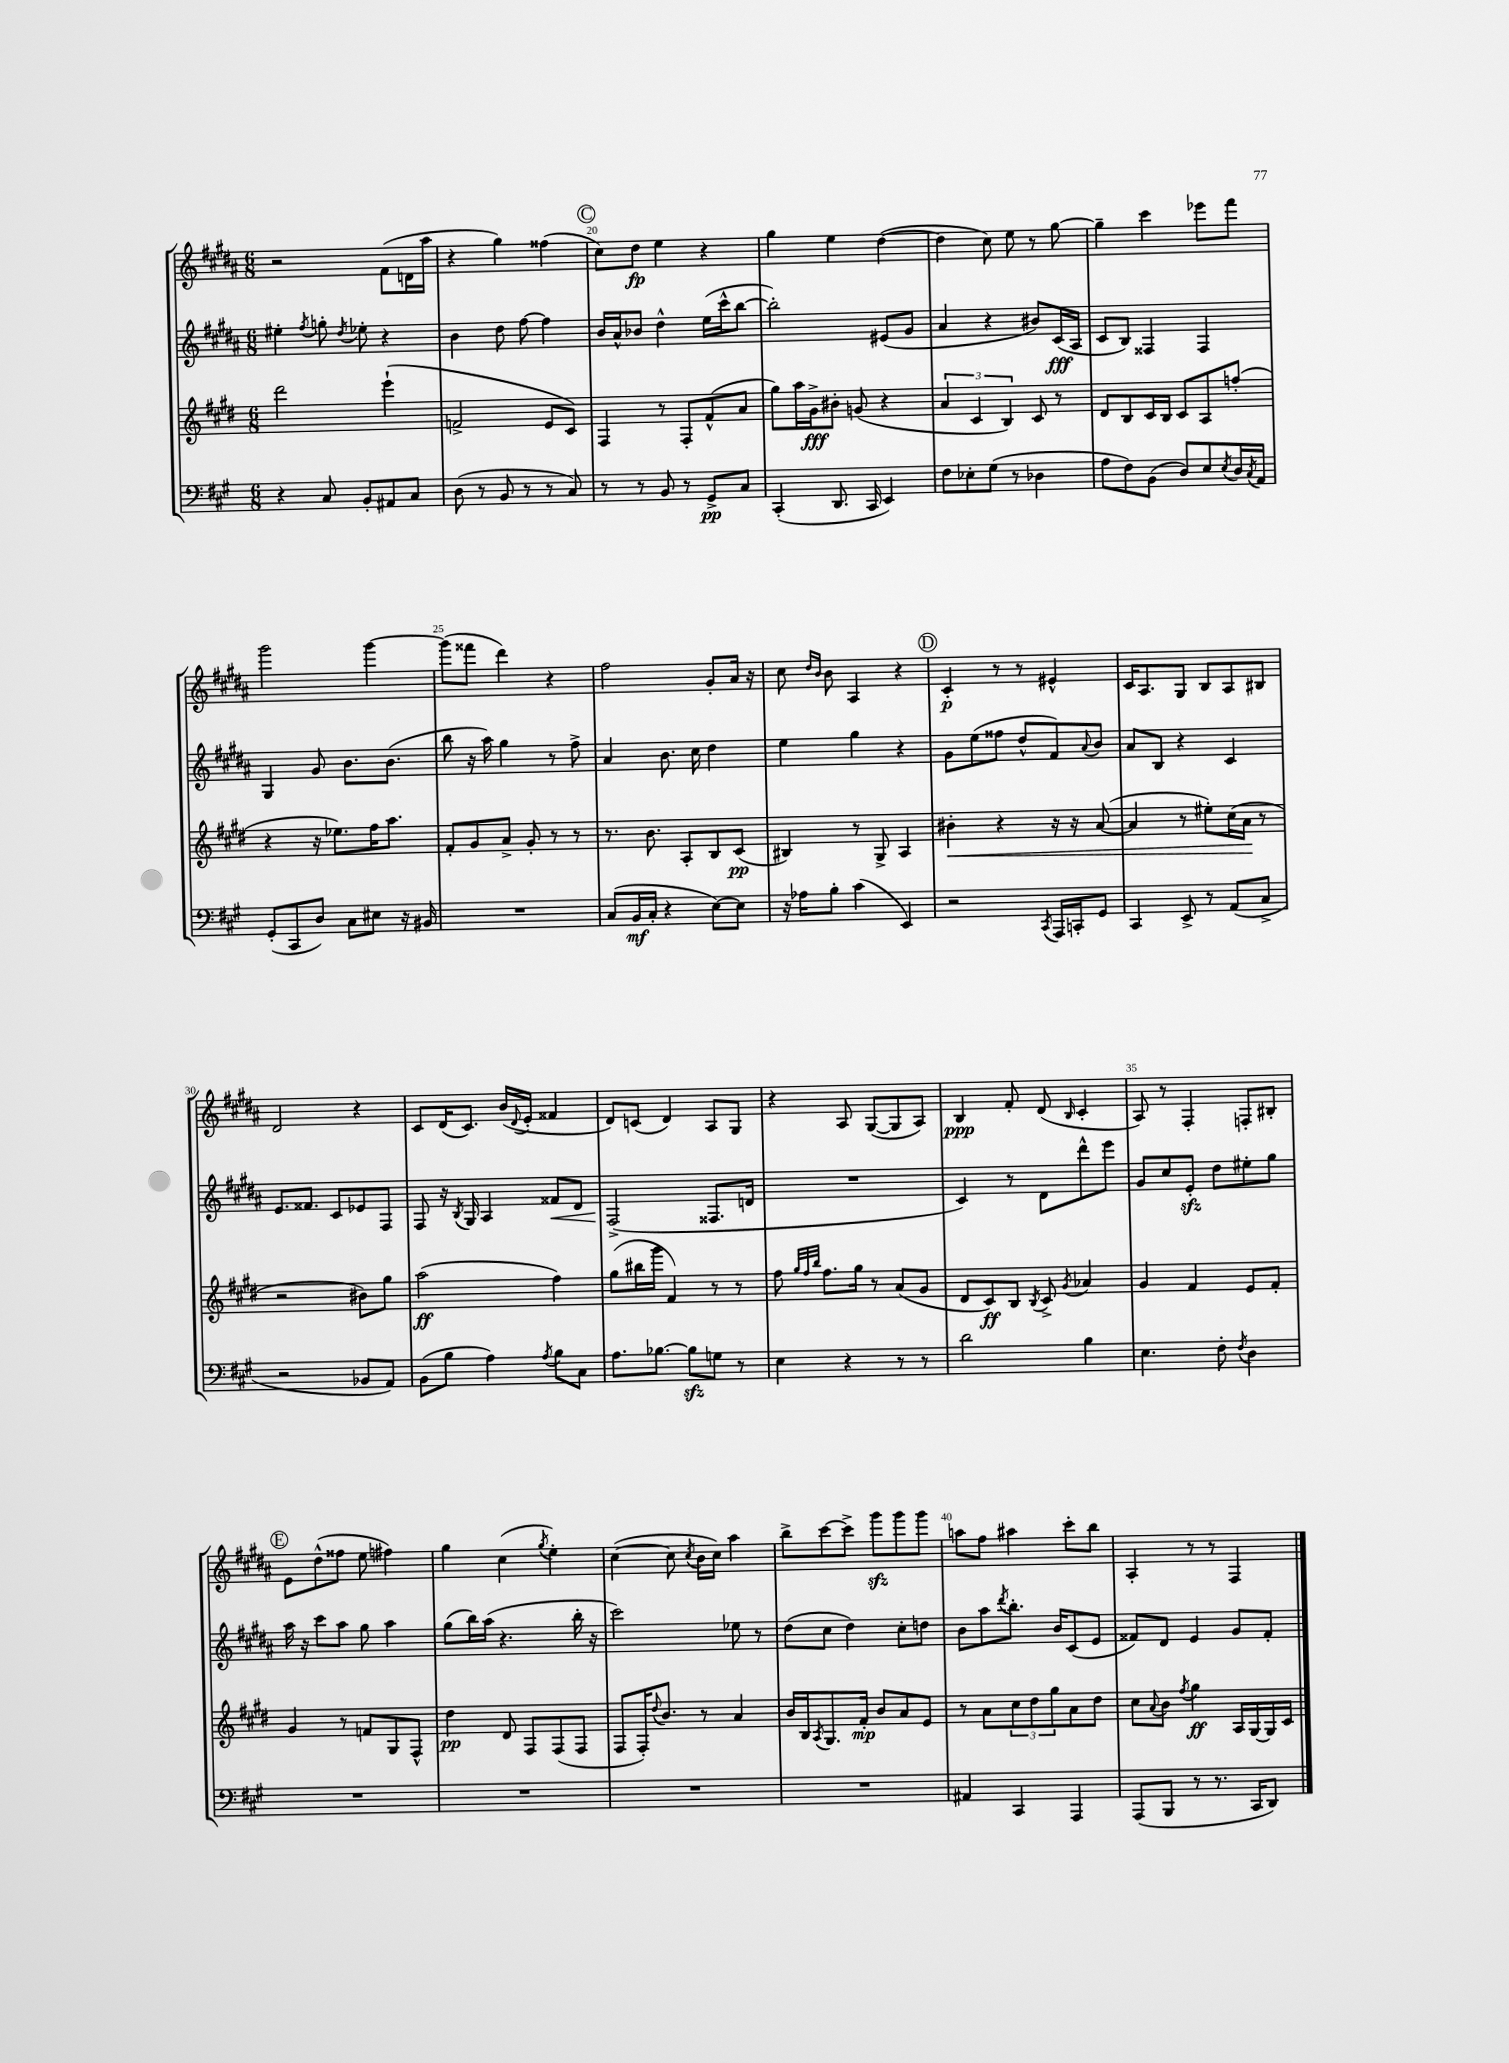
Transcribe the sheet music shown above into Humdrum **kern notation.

**kern	**dynam	**kern	**dynam	**kern	**dynam	**kern	**dynam
*part4	*part4	*part3	*part3	*part2	*part2	*part1	*part1
*staff4	*staff4	*staff3	*staff3	*staff2	*staff2	*staff1	*staff1
*clefF4	*	*clefG2	*	*clefG2	*	*clefG2	*
*k[f#c#g#]	*	*k[f#c#g#d#]	*	*k[f#c#g#d#a#]	*	*k[f#c#g#d#a#]	*
*M6/8	*	*M6/8	*	*M6/8	*	*M6/8	*
=18	=18	=18	=18	=18	=18	=18	=18
4r	.	2ddd#\	.	4ee#X'\	.	2r	.
.	.	.	.	8qff#/	.	.	.
8C#/	.	.	.	8ggn'\	.	.	.
.	.	.	.	8qdd#/	.	.	.
8BB'/L	.	.	.	8ee-X'\	.	.	.
8AA#X/	.	(4eee`\	.	4r	.	(8f#\L	.
8C#/J	.	.	.	.	.	16dn\L	.
.	.	.	.	.	.	16aa#\JJ	.
=19	=19	=19	=19	=19	=19	=19	=19
(8D\	.	2fn^/	.	4b\	.	4r	.
8r	.	.	.	.	.	.	.
8BB/	.	.	.	8dd#\	.	4gg#\)	.
8r	.	.	.	[8ff#\	.	.	.
8r	.	8e/L	.	4ff#\]	.	(4ff##X\	.
8C#/)	.	8c#/J)	.	.	.	.	.
!!LO:REH:place=s1:t=C
=20	=20	=20	=20	=20	=20	=20	=20
8r	.	4F#/	.	16b/LL	.	8cc#\L)	.
.	.	.	.	16a#^^/J	.	.	.
8r	.	.	.	8b-X/J	.	8dd#\J	fp
8BB/	.	8r	.	4dd#^^\	.	4ee\	.
8r	.	8F#'/L	.	.	.	.	.
8GG#^/L	pp	(8f#^^/	.	(16ee\LL	.	4r	.
.	.	.	.	16ccc#^^\J	.	.	.
8C#/J	.	8a/J	.	[8bb\J	.	.	.
=21	=21	=21	=21	=21	=21	=21	=21
(4CC#'/	.	8gg#\L)	.	2bb'\])	.	4gg#\	.
.	.	16aa\L	.	.	.	.	.
.	.	16g#^\J	fff	.	.	.	.
8.DD/	.	8b#X'\J	.	.	.	4ee\	.
.	.	(8gn/	.	.	.	.	.
16CC#/	.	.	.	.	.	.	.
4EE/)	.	4r	.	(8e#X/L	.	([4dd#\	.
.	.	.	.	8g#/J	.	.	.
=22	=22	=22	=22	=22	=22	=22	=22
8F#\L	.	6a/	.	4a#/	.	4dd#\]	.
8E-X'\	.	.	.	.	.	.	.
.	.	6c#/	.	.	.	.	.
(8G#\J	.	.	.	4r	.	8cc#\)	.
.	.	6B/)	.	.	.	.	.
8r	.	.	.	.	.	8ee\	.
4D-X\	.	8c#/	.	8b#X/L)	.	8r	.
.	.	8r	.	(16c#/L	fff	[8gg#\	.
.	.	.	.	16A#/JJ	.	.	.
=23	=23	=23	=23	=23	=23	=23	=23
8A\L	.	8d#/L	.	8c#/L	.	4gg#~\]	.
8F#\)	.	8B/	.	8B/J)	.	.	.
(8BB\J	.	16c#/L	.	4F##X/	.	4ccc#\	.
.	.	16B/JJ	.	.	.	.	.
8D/L)	.	8c#/L	.	.	.	.	.
8E/	.	8A/	.	4F##/	.	8eee-X\L	.
8qE/	.	.	.	.	.	.	.
16D/L	.	(8ffn'/J	.	.	.	8fff#\J	.
8qC#/	.	.	.	.	.	.	.
16AA/JJ	.	.	.	.	.	.	.
!!LO:LB:g=z
=24	=24	=24	=24	=24	=24	=24	=24
(8GG#'/L	.	4r	.	4G#/	.	2ggg#\	.
8CC#/	.	.	.	.	.	.	.
8D/J)	.	16r	.	8g#/	.	.	.
.	.	8.ee-X\L)	.	.	.	.	.
8C#\L	.	.	.	8.b\L	.	.	.
8E#X\J	.	16ff#\K	.	.	.	[4ggg#\	.
.	.	8.aa\J	.	(8.b\J	.	.	.
16r	.	.	.	.	.	.	.
16BB#X/	.	.	.	.	.	.	.
=25	=25	=25	=25	=25	=25	=25	=25
2.r	.	8f#'/L	.	8bb\	.	(8ggg#\L]	.
.	.	8g#/	.	16r	.	8fff##X\J	.
.	.	.	.	16aa#\)	.	.	.
.	.	8a^/J	.	4gg#\	.	4ddd#\)	.
.	.	8g#'/	.	.	.	.	.
.	.	8r	.	8r	.	4r	.
.	.	8r	.	8ff#^\	.	.	.
=26	=26	=26	=26	=26	=26	=26	=26
(8C#/L	.	8.r	.	4a#/	.	2ff#\	.
16BB/L	mf	.	.	.	.	.	.
16C#'/JJ	.	8.b\	.	.	.	.	.
4r	.	.	.	8.b\	.	.	.
.	.	8A'/L	.	.	.	.	.
.	.	.	.	16cc#\	.	.	.
[8E\L)	.	8B/	.	4dd#\	.	8g#'/L	.
8E\J]	.	(8c#/J	pp	.	.	16a#/Jk	.
.	.	.	.	.	.	16r	.
=27	=27	=27	=27	=27	=27	=27	=27
16r	.	4B#X/)	.	4ee\	.	8cc#\	.
16A-X\KL	.	.	.	.	.	.	.
.	.	.	.	.	.	16qqdd#/LL	.
.	.	.	.	.	.	16qqb/JJ	.
8B'\J	.	.	.	.	.	8b\	.
(4c#\	.	8r	.	4gg#\	.	4A#/	.
.	.	8G#^/	.	.	.	.	.
4EE/)	.	4A/	.	4r	.	4r	.
!!LO:REH:place=s1:t=D
=28	=28	=28	=28	=28	=28	=28	=28
!	!	!	!LO:HP:b	!	!	!	!
2r	.	4b#X'\	<	8g#\L	.	4c#'/	p
.	.	.	.	(8ee\	.	.	.
.	.	4r	.	8ff##X\J	.	8r	.
.	.	.	.	8dd#^^/L	.	8r	.
8qCC#/	.	.	.	.	.	.	.
16AAA/LL	.	16r	.	8f#/)	.	4e#X^^/	.
16CCn'/J	.	16r	.	.	.	.	.
.	.	.	.	8qqa#/	.	.	.
8GG#/J	.	([8a/	.	8b/J	.	.	.
=29	=29	=29	=29	=29	=29	=29	=29
4CC#/	.	4a/]	.	8a#/L	.	16c#/KL	.
.	.	.	.	.	.	8.A#/	.
.	.	.	.	8B/J	.	.	.
8EE^/	.	8r	.	4r	.	8G#/J	.
8r	.	8ee#X'\L)	.	.	.	8B/L	.
(8AA/L	.	(16cc#\L	.	4c#/	.	8A#/	.
.	.	16a\JJ	.	.	.	.	.
8C#^/J	.	8r	[	.	.	8B#X/J	.
!!LO:LB:g=z
=30	=30	=30	=30	=30	=30	=30	=30
2r	.	2r	.	8.e/L	.	2d#/	.
.	.	.	.	8.f##X/J	.	.	.
.	.	.	.	8c#/L	.	.	.
8BB-X/L	.	8b#X\L)	.	8e-X/	.	4r	.
8AA/J)	.	8gg#\J	.	8F#/J	.	.	.
=31	=31	=31	=31	=31	=31	=31	=31
(8BB\L	.	(2aa\	ff	8F#/	.	8c#/L	.
8B\J	.	.	.	16r	.	(16d#/K	.
.	.	.	.	8qB/	.	.	.
.	.	.	.	16G#/	.	8.c#/J)	.
4A\)	.	.	.	4A#/	.	.	.
.	.	.	.	.	.	(16b/LL	.
.	.	.	.	.	.	8qqd#/	.
.	.	.	.	.	.	16e'/JJ	.
8qA/	.	.	.	.	.	.	.
!	!	!	!	!	!LO:HP:b	!	!
8B\L	.	4ff#\)	.	8f##X/L	<	4f##X/	.
8C#\J	.	.	.	8d#/J	.	.	.
=32	=32	=32	=32	=32	=32	=32	=32
8.A\L	.	(8gg#\L	.	(2F#^/	.	8d#/L)	.
.	.	16bb#X\L	.	.	.	(8cn/J	.
[8.B-X\J	.	16ggg#\JJ	.	.	.	.	.
.	.	4f#/)	.	.	.	4d#/)	.
8B-zz\L]	.	.	.	.	.	.	.
8Gn\J	.	8r	.	8.F##X/L	[	8A#/L	.
8r	.	8r	.	.	.	8G#/J	.
.	.	.	.	16dn/Jk	.	.	.
=33	=33	=33	=33	=33	=33	=33	=33
4E\	.	8ff#\	.	2.r	.	4r	.
.	.	32qqgg#/LLL	.	.	.	.	.
.	.	32qqff#/	.	.	.	.	.
.	.	32qqbb/JJJ	.	.	.	.	.
.	.	8.ff#\L	.	.	.	.	.
4r	.	.	.	.	.	8A#/	.
.	.	16gg#\Jk	.	.	.	.	.
.	.	8r	.	.	.	([8G#/L	.
8r	.	(8a/L	.	.	.	8G#/]	.
8r	.	8g#/J	.	.	.	8A#/J)	.
=34	=34	=34	=34	=34	=34	=34	=34
2d\	.	8d#/L	.	4c#/)	.	4B/	ppp
.	.	8c#/)	ff	.	.	.	.
.	.	8B/J	.	8r	.	8f#'/	.
.	.	8qB/	.	.	.	.	.
.	.	8c#^/	.	8d#\L	.	(8d#/	.
.	.	8qg#/	.	.	.	16qqB/	.
4B\	.	4a-X/	.	8ddd#^^\	.	4c#'/	.
.	.	.	.	8eee\J	.	.	.
=35	=35	=35	=35	=35	=35	=35	=35
4.E\	.	4g#/	.	8g#/L	.	8A#/)	.
.	.	.	.	8cc#/	.	8r	.
.	.	4f#/	.	8ezz'/J	.	4F#'/	.
8F#'\	.	.	.	8dd#\L	.	.	.
8qF#/	.	.	.	.	.	.	.
4D\	.	8e/L	.	8ee#X'\	.	8Fn'/L	.
.	.	8f#'/J	.	8gg#\J	.	8B#X'/J	.
!!LO:LB:g=z
!!LO:REH:place=s1:t=E
=36	=36	=36	=36	=36	=36	=36	=36
2.r	.	4g#/	.	16aa#\	.	8e\L	.
.	.	.	.	16r	.	.	.
.	.	.	.	8ccc#\L	.	(8dd#^^\	.
.	.	8r	.	8aa#\J	.	8ff##X\J	.
.	.	8fn/L	.	8gg#\	.	8ee\	.
.	.	8G#/	.	4aa#\	.	4ff#X\)	.
.	.	8F#^^/J	.	.	.	.	.
=37	=37	=37	=37	=37	=37	=37	=37
2.r	.	4dd#\	pp	(8gg#\L	.	4gg#\	.
.	.	.	.	16bb\L)	.	.	.
.	.	.	.	(16aa#\JJ	.	.	.
.	.	8d#/	.	4.r	.	(4cc#\	.
.	.	8F#/L	.	.	.	.	.
.	.	.	.	.	.	8qgg#/	.
.	.	(8F#/	.	.	.	4ee'\)	.
.	.	8F#/J	.	16bb'\	.	.	.
.	.	.	.	16r	.	.	.
=38	=38	=38	=38	=38	=38	=38	=38
2.r	.	8F#/L	.	2ccc#\)	.	([4cc#\	.
.	.	16F#'/K)	.	.	.	.	.
.	.	8qqdd#/	.	.	.	.	.
.	.	8.b/J	.	.	.	.	.
.	.	.	.	.	.	8cc#\]	.
.	.	.	.	.	.	8qcc#/	.
.	.	8r	.	.	.	16b\LL	.
.	.	.	.	.	.	16cc#\JJ)	.
.	.	4a/	.	8ee-X\	.	4aa#\	.
.	.	.	.	8r	.	.	.
=39	=39	=39	=39	=39	=39	=39	=39
2.r	.	16b/LL	.	(8dd#\L	.	8bb^\L	.
.	.	16B/J	.	.	.	.	.
.	.	8qA/	.	.	.	.	.
.	.	8.G#/	.	8cc#\J	.	[8ccc#\	.
.	.	.	.	4dd#\)	.	8ccc#^\J]	.
.	.	16f#'/Jk	mp	.	.	.	.
.	.	8b/L	.	.	.	8ggg#zz\L	.
.	.	8a/	.	8cc#'\L	.	8ggg#\	.
.	.	8e/J	.	8ddn\J	.	8ggg#\J	.
=40	=40	=40	=40	=40	=40	=40	=40
4AA#X/	.	8r	.	8b\L	.	8aan\L	.
.	.	8a\L	.	8aa#\	.	8ff#\J	.
.	.	.	.	8qddd#/	.	.	.
4CC#/	.	12cc#\	.	8.bb'\J	.	4aa#X\	.
.	.	12dd#\	.	.	.	.	.
.	.	12gg#\	.	.	.	.	.
.	.	.	.	16b/KL	.	.	.
4AAA/	.	8a\	.	(8c#/	.	8ccc#'\L	.
.	.	8dd#\J	.	8e/J	.	8bb\J	.
=41	=41	=41	=41	=41	=41	=41	=41
(8AAA/L	.	8cc#\L	.	8f##X/L)	.	4A#'/	.
.	.	8qqa/	.	.	.	.	.
8BBB/J	.	8b\J	.	8d#/J	.	.	.
.	.	8qff#/	.	.	.	.	.
8r	.	4gg#\	ff	4e/	.	8r	.
8.r	.	.	.	.	.	8r	.
.	.	16A/LL	.	8g#/L	.	4F#/	.
16CC#/KL	.	[16G#/	.	.	.	.	.
8DD/J)	.	16G#/]	.	8f##'/J	.	.	.
.	.	16c#/JJ	.	.	.	.	.
==	==	==	==	==	==	==	==
*-	*-	*-	*-	*-	*-	*-	*-
